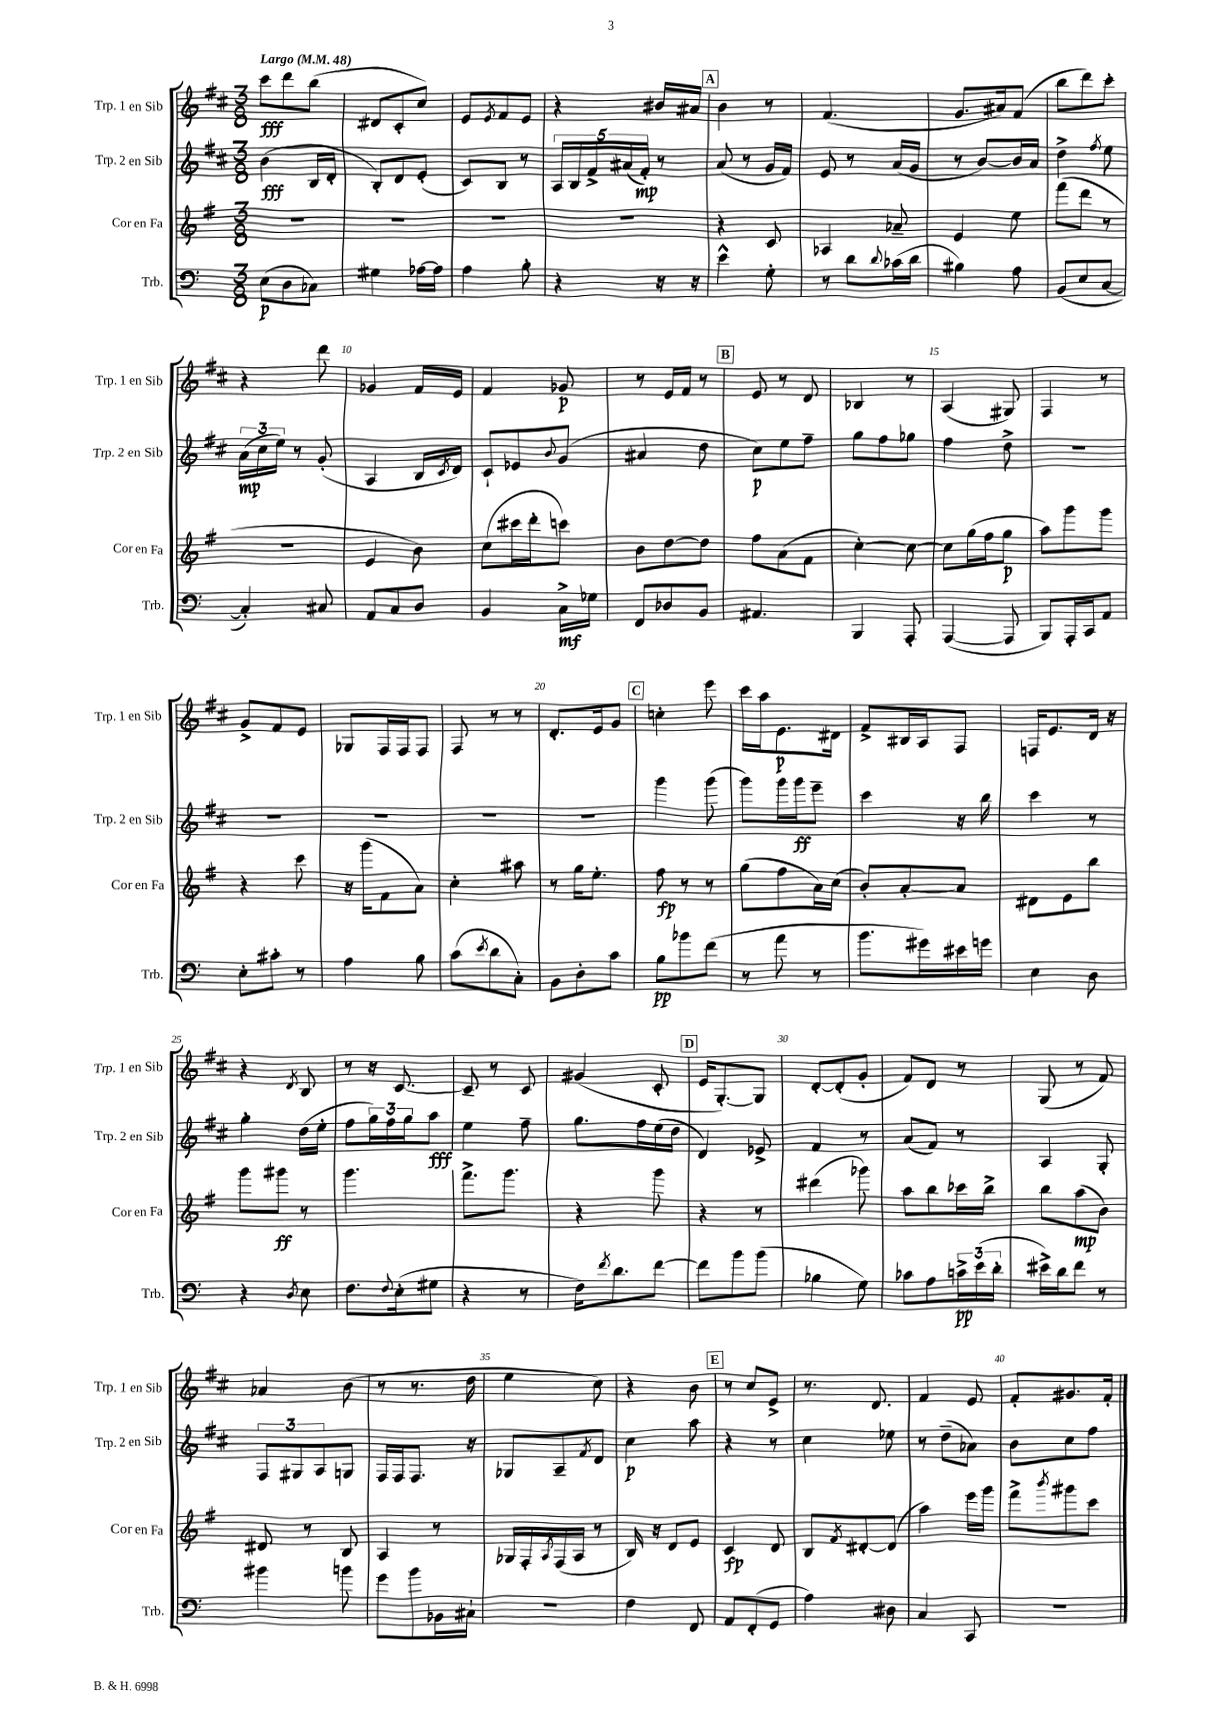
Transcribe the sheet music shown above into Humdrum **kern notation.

**kern	**dynam	**kern	**dynam	**kern	**dynam	**kern	**dynam
*part4	*part4	*part3	*part3	*part2	*part2	*part1	*part1
*staff4	*staff4	*staff3	*staff3	*staff2	*staff2	*staff1	*staff1
*I"Trb.	*	*I"Cor en Fa	*	*I"Trp. 2 en Sib	*	*I"Trp. 1 en Sib	*
*I'Trb.	*	*I'Cor en Fa	*	*I'Trp. 2 en Sib	*	*I'Trp. 1 en Sib	*
*clefF4	*	*clefG2	*	*clefG2	*	*clefG2	*
*k[]	*	*k[f#]	*	*k[f#c#]	*	*k[f#c#]	*
*M3/8	*	*M3/8	*	*M3/8	*	*M3/8	*
*MM48	*	*MM48	*	*MM48	*	*MM48	*
=1	=1	=1	=1	=1	=1	=1	=1
!	!	!	!	!	!	!LO:TX:a:B:t=Largo	!
(8E\L	p	4.r	.	(4b\	fff	8ccc#\L	fff
8D\	.	.	.	.	.	8ddd\	.
8C-X\J)	.	.	.	16B/LL	.	(8bb\J	.
.	.	.	.	16d'/JJ	.	.	.
=2	=2	=2	=2	=2	=2	=2	=2
4G#X\	.	4.r	.	8B'/L)	.	8d#X/L	.
.	.	.	.	8d/	.	8c#'/	.
[16A-X\LL	.	.	.	(8e'/J	.	8cc#/J)	.
16A-\JJ]	.	.	.	.	.	.	.
=3	=3	=3	=3	=3	=3	=3	=3
4A\	.	4.r	.	8c#/L)	.	8e/L	.
.	.	.	.	.	.	8qe/	.
.	.	.	.	8B/J	.	8f#/	.
8B'\	.	.	.	8r	.	8e/J	.
=4	=4	=4	=4	=4	=4	=4	=4
4r	.	4.r	.	20A/LL	.	4r	.
.	.	.	.	20B/	.	.	.
.	.	.	.	20f#^/	.	.	.
.	.	.	.	(20a#X/	.	.	.
.	.	.	.	20f#'/JJ)	mp	.	.
16r	.	.	.	8r	.	16b#X/LL	.
16r	.	.	.	.	.	16a#X/JJ	.
!!LO:REH:place=s1:t=A
=5	=5	=5	=5	=5	=5	=5	=5
4e^^\	.	4r	.	(8a/	.	4b\	.
.	.	.	.	8r	.	.	.
8G'\	.	8c/	.	16g/LL	.	8r	.
.	.	.	.	16f#/JJ)	.	.	.
=6	=6	=6	=6	=6	=6	=6	=6
8r	.	4A-X/	.	8e/	.	(4.f#/	.
8d\L	.	.	.	8r	.	.	.
8qqd/	.	.	.	.	.	.	.
(16c-X\L	.	8a-X~/	.	(16a/LL	.	.	.
16d\JJ	.	.	.	16g/JJ	.	.	.
=7	=7	=7	=7	=7	=7	=7	=7
4B#X\)	.	4e/	.	8r	.	8.g/L	.
.	.	.	.	[8b/L)	.	.	.
.	.	.	.	.	.	16a#X/k)	.
8A\	.	8ee\	.	16b/L]	.	(8f#/J	.
.	.	.	.	16a/JJ	.	.	.
=8	=8	=8	=8	=8	=8	=8	=8
(8BB/L	.	(8fff#\L	.	4dd^\	.	8bb\L	.
8E/	.	8ddd\J	.	.	.	8ddd\)	.
.	.	.	.	8qff#/	.	.	.
[8C/J	.	8r	.	8ee\	.	8ccc#'\J	.
!!LO:LB:g=z
=9	=9	=9	=9	=9	=9	=9	=9
4C'/])	.	4.r	.	(24a\LL	mp	4r	.
.	.	.	.	24cc#\	.	.	.
.	.	.	.	24ee\JJ)	.	.	.
.	.	.	.	8r	.	.	.
8C#X/	.	.	.	(8g'/	.	8ddd\	.
=10	=10	=10	=10	=10	=10	=10	=10
8AA/L	.	4e/	.	4A/	.	4g-X/	.
8C/	.	.	.	.	.	.	.
8D/J	.	8b\)	.	16B/LL	.	16f#/LL	.
.	.	.	.	8qc#/	.	.	.
.	.	.	.	16d/JJ)	.	16e/JJ	.
=11	=11	=11	=11	=11	=11	=11	=11
4BB/	.	(8cc\L	.	8c#`/L	.	4f#/	.
.	.	16ccc#X\L	.	8e-X/	.	.	.
.	.	16ddd'\J	.	.	.	.	.
.	.	.	.	8qqb/	.	.	.
16C^\LL	mf	8cccn\J)	.	(8g/J	.	8g-X/	p
16G-X\JJ	.	.	.	.	.	.	.
=12	=12	=12	=12	=12	=12	=12	=12
8FF/L	.	8b\L	.	4a#X/	.	8r	.
8D-X/	.	[8dd\	.	.	.	16e/LL	.
.	.	.	.	.	.	16f#/JJ	.
8BB/J	.	8dd\J]	.	8dd\	.	8r	.
!!LO:REH:place=s1:t=B
=13	=13	=13	=13	=13	=13	=13	=13
4.AA#X/	.	8ff#\L	.	8cc#\L)	p	8e/	.
.	.	(8a\	.	8ee\	.	8r	.
.	.	8f#\J	.	8ff#~\J	.	8d/	.
=14	=14	=14	=14	=14	=14	=14	=14
4BBB/	.	[4cc'\)	.	8gg\L	.	4B-X/	.
.	.	.	.	8ff#\	.	.	.
8AAA'/	.	8cc\_	.	8gg-X\J	.	8r	.
=15	=15	=15	=15	=15	=15	=15	=15
([4AAA/	.	8cc\L]	.	4ff#\	.	(4A/	.
.	.	(16gg\L	.	.	.	.	.
.	.	16ff#\J	.	.	.	.	.
8AAA/]	.	8gg\J	p	8dd^\	.	8G#X/)	.
=16	=16	=16	=16	=16	=16	=16	=16
8BBB/L)	.	8aa\L)	.	4.r	.	4F#/	.
16AAA'/L	.	8ggg\	.	.	.	.	.
16CC/J	.	.	.	.	.	.	.
8AA/J	.	8ggg\J	.	.	.	8r	.
!!LO:LB:g=z
=17	=17	=17	=17	=17	=17	=17	=17
8E'\L	.	4r	.	4.r	.	8g^/L	.
8c#X'\J	.	.	.	.	.	8f#/	.
8r	.	8ccc\	.	.	.	8e/J	.
=18	=18	=18	=18	=18	=18	=18	=18
4A\	.	16r	.	4.r	.	8G-X/L	.
.	.	(16ggg\KL	.	.	.	.	.
.	.	8f#\	.	.	.	16F#/L	.
.	.	.	.	.	.	16F#/J	.
8B\	.	8a\J)	.	.	.	8F#/J	.
=19	=19	=19	=19	=19	=19	=19	=19
(8c\L	.	4cc'\	.	4.r	.	8F#/	.
8qe/	.	.	.	.	.	.	.
8d\	.	.	.	.	.	8r	.
8C'\J)	.	8aa#X\	.	.	.	8r	.
=20	=20	=20	=20	=20	=20	=20	=20
8BB\L	.	8r	.	4.r	.	8.d'/L	.
8D'\	.	16gg\KL	.	.	.	.	.
.	.	8.ee'\J	.	.	.	16e/k	.
8c\J	.	.	.	.	.	8g/J	.
!!LO:REH:place=s1:t=C
=21	=21	=21	=21	=21	=21	=21	=21
8B\L	pp	8ff#\	fp	4ggg\	.	4ccn'\	.
8b-X\	.	8r	.	.	.	.	.
(8f\J	.	8r	.	(8ggg\	.	8eee\	.
=22	=22	=22	=22	=22	=22	=22	=22
8r	.	(8gg\L	.	8ggg\L)	.	16ccc#\LL	.
.	.	.	.	.	.	16aa\J	.
8a\	.	8ff#\	.	16ggg\L	.	8.e\	p
.	.	.	.	16ggg\J	ff	.	.
8r	.	16a\L)	.	8eee~\J	.	.	.
.	.	(16cc\JJ	.	.	.	16d#X\Jk	.
=23	=23	=23	=23	=23	=23	=23	=23
8.b\L	.	8b'/L)	.	4ccc#\	.	8f#^/L	.
.	.	[8a'/	.	.	.	16B#X/L	.
16g#X\L)	.	.	.	.	.	16A/J	.
16e#X\	.	8a/J]	.	16r	.	8F#/J	.
16gn\JJ	.	.	.	16bb\	.	.	.
=24	=24	=24	=24	=24	=24	=24	=24
4E\	.	8d#X\L	.	4ccc#\	.	16Fn/KL	.
.	.	.	.	.	.	8.e/	.
.	.	8e\	.	.	.	.	.
8D\	.	8bb\J	.	8r	.	16d/Jk	.
.	.	.	.	.	.	16r	.
!!LO:LB:g=z
=25	=25	=25	=25	=25	=25	=25	=25
4r	.	8ggg\L	.	4gg'\	.	4r	.
.	.	8ggg#X\J	ff	.	.	.	.
8qD/	.	.	.	.	.	8qd/	.
8E\	.	8r	.	(16dd\LL	.	8B/	.
.	.	.	.	16ee'\JJ	.	.	.
=26	=26	=26	=26	=26	=26	=26	=26
8.F\L	.	4.ggg\	.	8ff#\L	.	8r	.
.	.	.	.	24gg\L)	.	16r	.
.	.	.	.	24ff#\	.	.	.
8qqF/	.	.	.	.	.	.	.
(16E'\k	.	.	.	.	.	[8.c#/	.
.	.	.	.	24gg\J	.	.	.
8G#X\J	.	.	.	8aa\J	fff	.	.
=27	=27	=27	=27	=27	=27	=27	=27
4r	.	8.fff#^\L	.	4ee\	.	8c#~/]	.
.	.	.	.	.	.	8r	.
.	.	8.ggg\J	.	.	.	.	.
8r	.	.	.	8ff#~\	.	8c#/	.
=28	=28	=28	=28	=28	=28	=28	=28
16F\KL)	.	4r	.	8.gg\L	.	(4g#X/	.
8qf/	.	.	.	.	.	.	.
8.d\	.	.	.	.	.	.	.
.	.	.	.	16ff#\L	.	.	.
[8f\J	.	8ggg\	.	(16ee\	.	8c#'/	.
.	.	.	.	16dd\JJ	.	.	.
!!LO:REH:place=s1:t=D
=29	=29	=29	=29	=29	=29	=29	=29
8f\L]	.	4r	.	4d/)	.	16e/KL	.
.	.	.	.	.	.	[8.G'/)	.
8b\	.	.	.	.	.	.	.
(8b\J	.	8r	.	8e-X^/	.	8G/J]	.
=30	=30	=30	=30	=30	=30	=30	=30
4B-X\	.	(4ddd#X\	.	4f#/	.	[8d'/L	.
.	.	.	.	.	.	(8d'/]	.
8G\)	.	8ggg-X\)	.	8r	.	8g'/J	.
=31	=31	=31	=31	=31	=31	=31	=31
8c-X\L	.	8aa\L	.	(8a/L	.	8f#/L)	.
8A\	.	8bb\	.	8f#/J)	.	8d/J	.
24cn^\L	pp	16ccc-X\L	.	8r	.	8r	.
(24e\	.	.	.	.	.	.	.
.	.	16bb^\JJ	.	.	.	.	.
24d'\JJ	.	.	.	.	.	.	.
=32	=32	=32	=32	=32	=32	=32	=32
16e#X^\LL)	.	8bb\L	.	4A/	.	(8G/	.
16d\J	.	.	.	.	.	.	.
8f\J	.	(8aa\	mp	.	.	8r	.
8r	.	8b\J)	.	8G'/	.	8f#/)	.
!!LO:LB:g=z
=33	=33	=33	=33	=33	=33	=33	=33
4b#X\	.	8d#X/	.	12F#/L	.	4a-X/	.
.	.	.	.	12G#X/	.	.	.
.	.	8r	.	.	.	.	.
.	.	.	.	12A/	.	.	.
8bn\	.	8B/	.	8Gn/J	.	(8b\	.
=34	=34	=34	=34	=34	=34	=34	=34
8g\L	.	4A/	.	16F#/LL	.	8r	.
.	.	.	.	16F#/J	.	.	.
8b\	.	.	.	8.F#/J	.	8.r	.
16BB-X\L	.	8r	.	.	.	.	.
16C#X`\JJ	.	.	.	16r	.	16dd\	.
=35	=35	=35	=35	=35	=35	=35	=35
4.r	.	16G-X/LL	.	8G-X/L	.	4ee\	.
.	.	16F#'/	.	.	.	.	.
.	.	8qA/	.	.	.	.	.
.	.	(16F#/	.	8A~/	.	.	.
.	.	16A/JJ	.	.	.	.	.
.	.	.	.	8qf#/	.	.	.
.	.	8r	.	8d/J	.	8cc#\)	.
=36	=36	=36	=36	=36	=36	=36	=36
4F\	.	16B/)	.	4cc#\	p	4r	.
.	.	16r	.	.	.	.	.
.	.	8d/L	.	.	.	.	.
8FF/	.	8e/J	.	8aa\	.	8b\	.
!!LO:REH:place=s1:t=E
=37	=37	=37	=37	=37	=37	=37	=37
8AA/L	.	4c/	fp	4r	.	8r	.
(8FF'/	.	.	.	.	.	8cc#/L	.
8GG/J	.	8d/	.	8r	.	8e^/J	.
=38	=38	=38	=38	=38	=38	=38	=38
4A\)	.	8B/L	.	4cc#\	.	8.r	.
.	.	8qf#/	.	.	.	.	.
.	.	[8d#X'/	.	.	.	.	.
.	.	.	.	.	.	8.d/	.
8D#X\	.	(8d#/J]	.	8ee-X\	.	.	.
=39	=39	=39	=39	=39	=39	=39	=39
4C/	.	4aa\)	.	8r	.	4f#/	.
.	.	.	.	(8dd~\L	.	.	.
8CC/	.	16eee\LL	.	8a-X\J)	.	8e/	.
.	.	16ggg\JJ	.	.	.	.	.
=40	=40	=40	=40	=40	=40	=40	=40
4.r	.	8fff#^\L	.	8b\L	.	8f#'/L	.
.	.	8qbbb/	.	.	.	.	.
.	.	8ggg#X\	.	8cc#\	.	8.g#X/	.
.	.	8ccc\J	.	8ff#\J	.	.	.
.	.	.	.	.	.	16f#'/Jk	.
==	==	==	==	==	==	==	==
*-	*-	*-	*-	*-	*-	*-	*-
